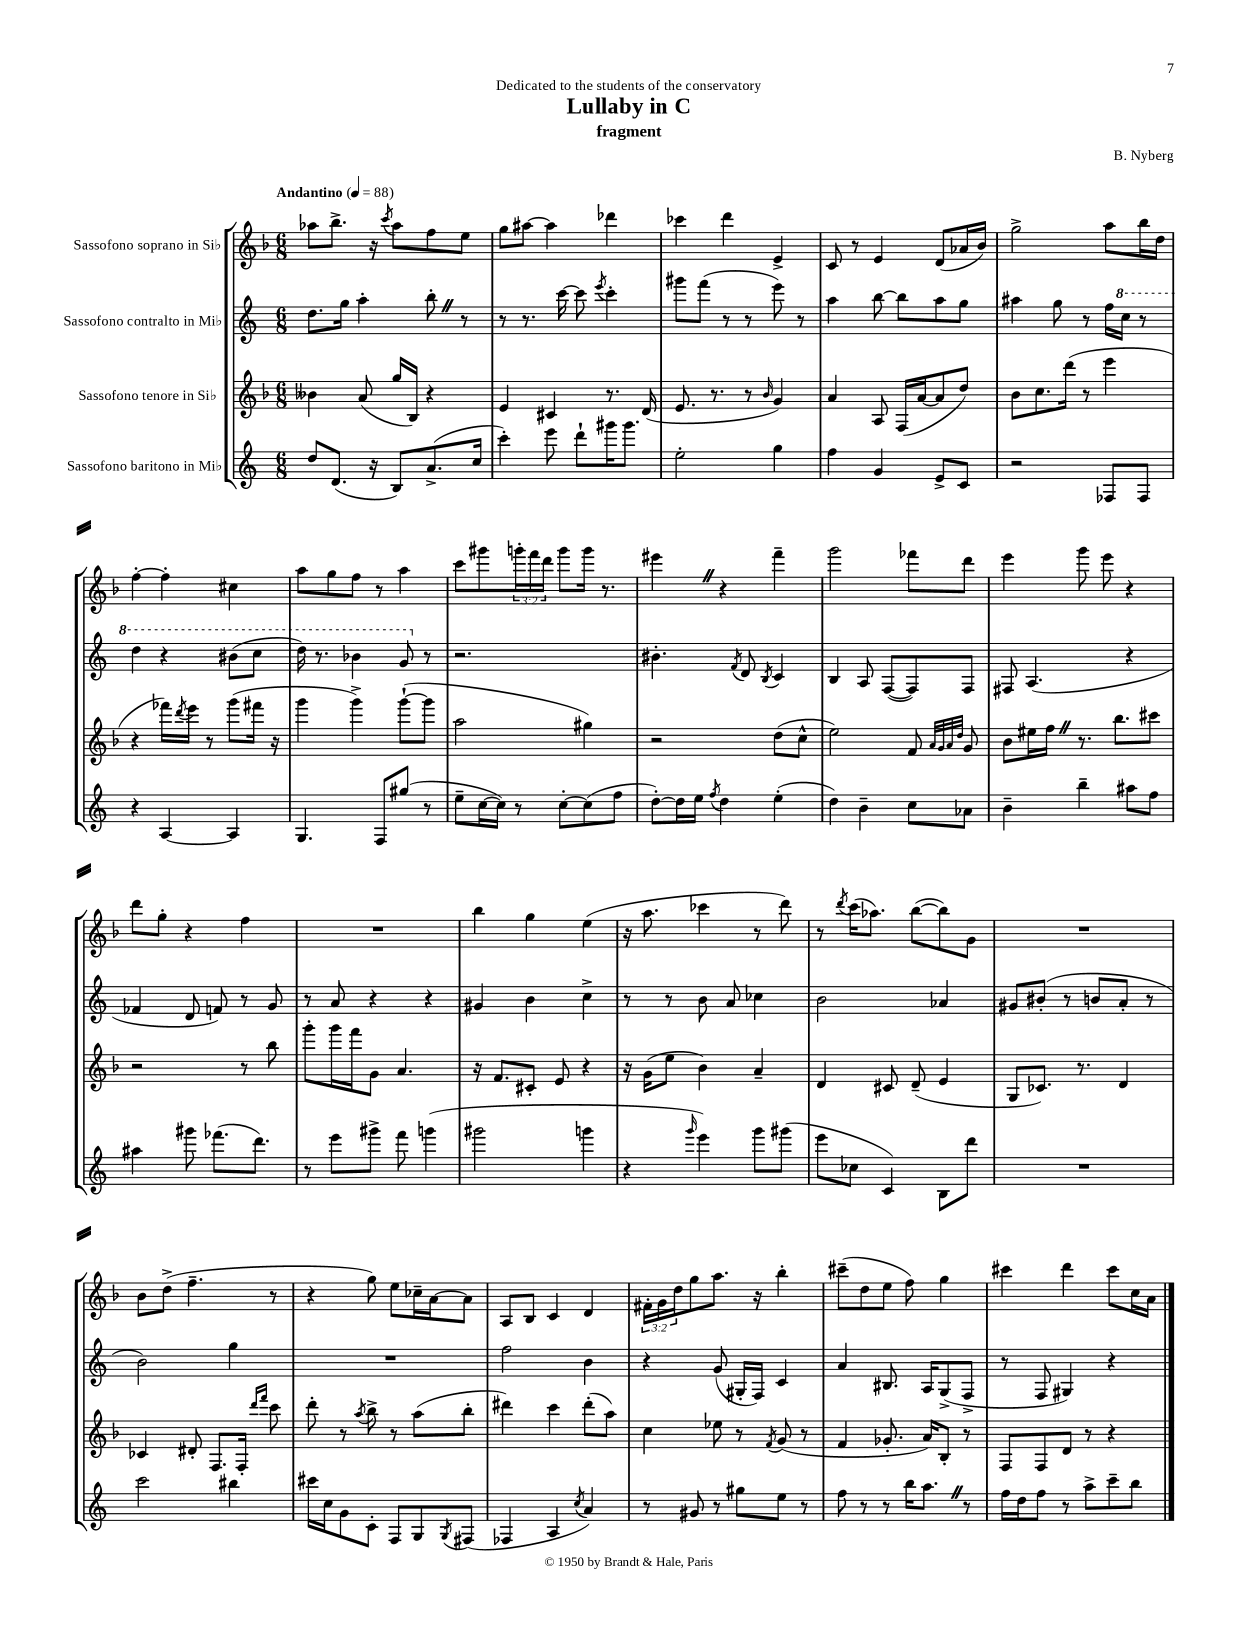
\header { title = "Lullaby in C" composer = "B. Nyberg" subtitle = "fragment" dedication = "Dedicated to the students of the conservatory" }
<<
\new StaffGroup <<
\new Staff = "s0" \with { instrumentName = "Sassofono soprano in Sib" } {
    \clef treble \key f \major \numericTimeSignature \time 6/8 \override Staff.TupletNumber.text = #tuplet-number::calc-fraction-text \tempo "Andantino" 4 = 88
    aes''8 bes''8.-> r16 \acciaccatura { c'''8 } aes''8 f''8 e''8 |
    g''8 ais''8~ ais''4 des'''4 |
    ces'''4 d'''4 e'4-> |
    c'8 r8 e'4 d'8( aes'16 bes'16) |
    g''2-> a''8 bes''16 d''16 |
    f''4~-. f''4-. cis''4 |
    a''8 g''8 f''8 r8 a''4 |
    c'''8 gis'''8 \tuplet 3/2 { g'''16-. f'''16 d'''16 } g'''8 g'''16 r8. |
    eis'''4 \once \override BreathingSign.text = \markup { \musicglyph "scripts.caesura.straight" } \breathe r4 f'''4-- |
    g'''2 fes'''8 d'''8 |
    e'''4 g'''8 e'''8 r4 |
    d'''8 g''8-. r4 f''4 |
    R2. |
    bes''4 g''4 e''4( |
    r16 a''8. ces'''4 r8 d'''8) |
    r8 \acciaccatura { d'''8 } c'''16( aes''8.) bes''8~( bes''8) g'8 |
    R2. |
    bes'8 d''8->( f''4.-- r8 |
    r4 g''8) e''8 ces''16-- a'16~ a'8 |
    a8 bes8 c'4 d'4 |
    \tuplet 3/2 { fis'16-. g'16 d''16 } g''8 a''8. r16 bes''4-. |
    cis'''8--( d''8 e''8 f''8) g''4 |
    cis'''4 d'''4 cis'''8 c''16 a'16 \bar "|." |
}
\new Staff = "s1" \with { instrumentName = "Sassofono contralto in Mib" } {
    \clef treble \key c \major \numericTimeSignature \time 6/8
    d''8. g''16 a''4-. b''8-. \once \override BreathingSign.text = \markup { \musicglyph "scripts.caesura.straight" } \breathe r8 |
    r8 r8. c'''16~ c'''8 \acciaccatura { e'''8 } c'''4-. |
    gis'''8 f'''8( r8 r8 e'''8) r8 |
    a''4 b''8~ b''8 a''8 g''8 |
    ais''4 g''8 r8 f''16 \ottava #1 c'''16 r8 |
    d'''4 r4 bis''8( c'''8 |
    d'''16) r8. bes''4 g''8 \ottava #0 r8 |
    r2. |
    bis'4.-. \acciaccatura { f'8 } d'8 \acciaccatura { b8 } c'4 |
    b4 a8 f8~( f8) f8 |
    fis8 a4.( r4 |
    fes'4 d'8 f'8) r8 g'8 |
    r8 a'8 r4 r4 |
    gis'4 b'4 c''4-> |
    r8 r8 b'8 a'8 ces''4 |
    b'2 aes'4 |
    gis'8 bis'8-.( r8 b'8 a'8-. r8 |
    b'2) g''4 |
    R2. |
    f''2 b'4 |
    r4 g'8( gis16-. f16) c'4 |
    a'4 bis8. a16 g8->( f8-> |
    r8 f8 gis4) r4 \bar "|." |
}
\new Staff = "s2" \with { instrumentName = "Sassofono tenore in Sib" } {
    \clef treble \key f \major \numericTimeSignature \time 6/8
    beses'4 a'8( g''16 bes16) r4 |
    e'4 cis'4 r8. d'16( |
    e'8. r8. r8 \grace { bes'16 } g'4) |
    a'4 a8 f16( a'16~ a'8 d''8) |
    bes'8 c''8. d'''16( r8 e'''4 |
    r4 fes'''16) \acciaccatura { d'''8 } e'''16 r8 g'''8( fis'''16 r16 |
    g'''4 g'''4->) g'''8~-!( g'''8 |
    a''2 gis''4) |
    r2 d''8( c''8-^ |
    e''2) f'8 \grace { a'32 g'32 a'32 d''32 } g'8 |
    bes'8 eis''16 f''16 \once \override BreathingSign.text = \markup { \musicglyph "scripts.caesura.straight" } \breathe r8. bes''8. cis'''8 |
    r2 r8 bes''8 |
    g'''8-. g'''16 f'''16 g'8 a'4. |
    r16 f'8. cis'8-. e'8 r4 |
    r16 g'16( e''8 bes'4) a'4-- |
    d'4 cis'8 d'8--( e'4 |
    g8 ces'8.) r8. d'4 |
    ces'4 dis'8-. f8. f16-. \grace { d'''16 f'''16 } c'''8 |
    d'''8-. r8 \acciaccatura { a''8 } bes''8-> r8 a''8( bes''8-. |
    dis'''4) c'''4 dis'''8-.( a''8) |
    c''4 ees''8 r8 \acciaccatura { f'8 } g'8( r8 |
    f'4 ges'8.-. a'16) bes8-. r8 |
    f8 f8 d'8 r8 r4 \bar "|." |
}
\new Staff = "s3" \with { instrumentName = "Sassofono baritono in Mib" } {
    \clef treble \key c \major \numericTimeSignature \time 6/8
    d''8 d'8.( r16 b8) a'8.->( c''16 |
    c'''4-.) e'''8 d'''8-! gis'''16 gis'''8. |
    e''2-. g''4 |
    f''4 g'4 e'8-> c'8 |
    r2 fes8 fes8 |
    r4 a4~ a4 |
    g4. f8 gis''8( r8 |
    e''8-- c''16~ c''16) r8 c''8~-. c''8( f''8 |
    d''8~-.) d''16 e''16 \acciaccatura { f''8 } d''4 e''4-.( |
    d''4) b'4-- c''8 aes'8 |
    b'4-- b''4-- ais''8 f''8 |
    ais''4 gis'''8 fes'''8.( d'''8.) |
    r8 e'''8 gis'''8-> f'''8 g'''4( |
    gis'''2 g'''4 |
    r4 \grace { g'''16 } e'''4) g'''8 gis'''8( |
    e'''8 ces''8 c'4) b8 d'''8 |
    R2. |
    c'''2 bis''4 |
    cis'''16 c''16 g'8 c'8-. f8 g8 \acciaccatura { g8 } fis8( |
    fes4 a4 \acciaccatura { c''8 } a'4) |
    r8 gis'8 r8 gis''8 e''8 r8 |
    f''8 r8 r8 b''16 a''8. \once \override BreathingSign.text = \markup { \musicglyph "scripts.caesura.straight" } \breathe r8 |
    f''16 d''16 f''8 r8 a''8-> c'''8-- b''8 \bar "|." |
}
>>
>>
\layout { \context { \Score \remove "Bar_number_engraver" } }
